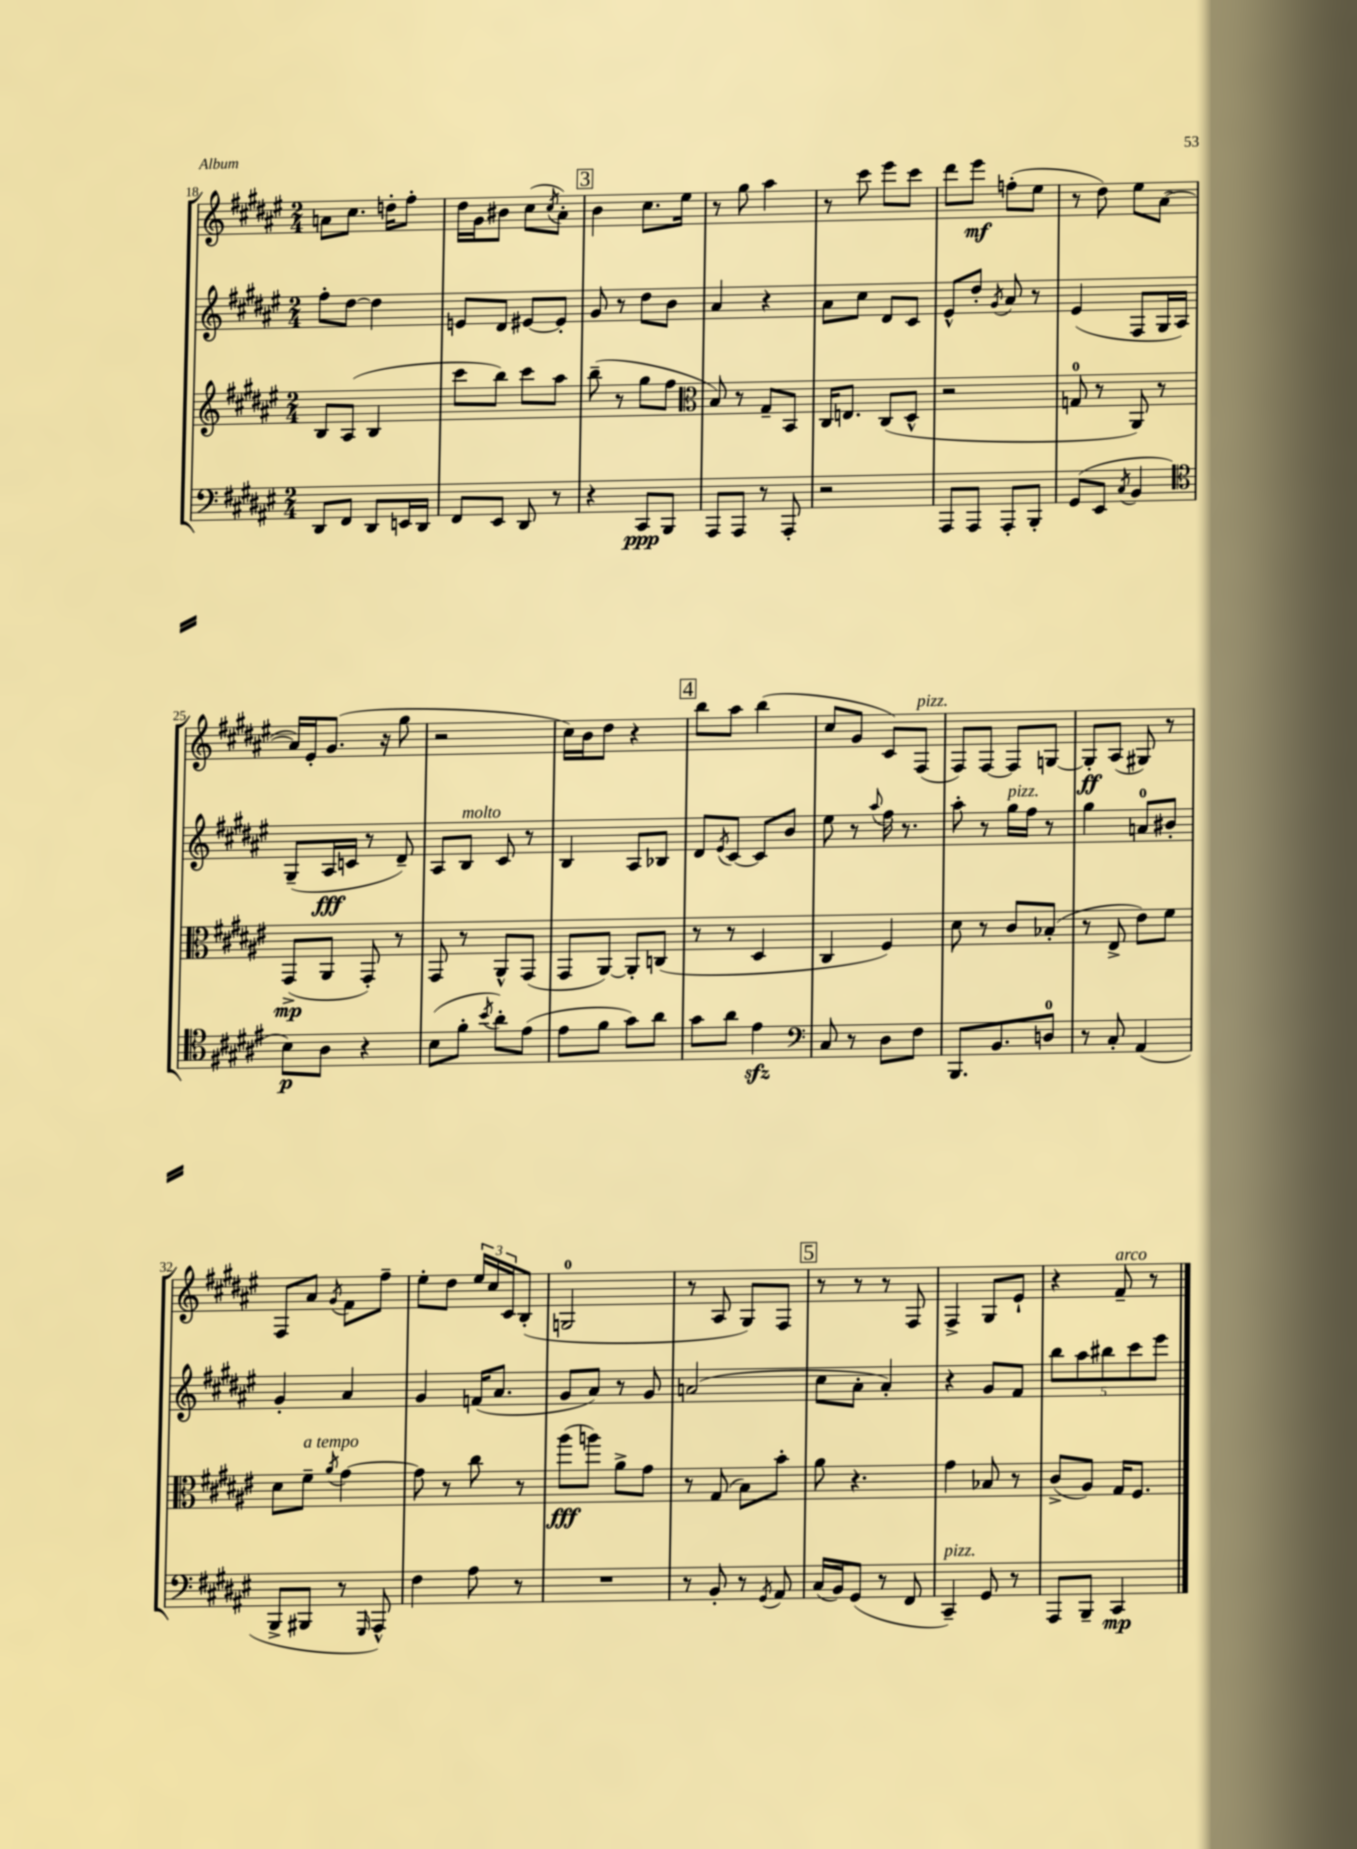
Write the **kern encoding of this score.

**kern	**kern	**kern	**kern
*staff4	*staff3	*staff2	*staff1
*clefF4	*clefG2	*clefG2	*clefG2
*k[f#c#g#d#a#e#]	*k[f#c#g#d#a#e#]	*k[f#c#g#d#a#e#]	*k[f#c#g#d#a#e#]
*M2/4	*M2/4	*M2/4	*M2/4
8DD#	8B	8ff#'	8a
8FF#	(8A#	[8dd#	8.cc#
8DD#	4B	4dd#]	.
.	.	.	16dd'
16EE	.	.	8ff#'
16DD#	.	.	.
=	=	=	=
8FF#	8ccc#	8e	16dd#
.	.	.	16g#
8EE#	8bb)	8d#	8b#
8DD#	8ccc#	[8e#	(8cc#
.	.	.	8qcc#
8r	8aa#	8e#']	8a#')
=	=	=	=
4r	(8bb~	8g#	4b
.	8r	8r	.
8CC#	8gg#	8dd#	8.cc#
8BBB	8ff#	8b	.
.	.	.	16ee#
=	=	=	=
*	*clefC3	*	*
8AAA#	8B)	4a#	8r
8AAA#	8r	.	8gg#
8r	8G#~	4r	4aa#
8AAA#'	8BB	.	.
=	=	=	=
2r	16C#	8a#	8r
.	8.E	.	.
.	.	8cc#	8ccc#
.	(8C#	8d#	8eee#
.	8D#^^	8c#	8ccc#
=	=	=	=
8AAA#	2r	8e#^^	8ddd#
8AAA#	.	8dd#'	8eee#
.	.	8qg#	.
8AAA#'	.	8a#	(8ff'
8BBB'	.	8r	8ee#
=	=	=	=
(8GG#	8G	(4e#	8r
8EE#	8r	.	8dd#)
8qC#	.	.	.
4BB	8AA#)	8F#	8ee#
.	8r	16G#	([8a#
.	.	16A#)	.
=	=	=	=
*clefC4	*	*	*
8B)	(8GG#^	(8G#~	16a#])
.	.	.	16e#'
8A#	8AA#	16A#	(8.g#
.	.	16c	.
4r	8GG#')	8r	.
.	.	.	16r
.	8r	8d#~)	8gg#
=	=	=	=
(8B	8GG#	8A#	2r
8f#'	8r	8B	.
8qb	.	.	.
8a#')	8AA#^^	8c#	.
(8e#	(8GG#	8r	.
=	=	=	=
8e#	8GG#	4B	16cc#)
.	.	.	16b
8f#	[8AA#)	.	8dd#
8g#)	8AA#']	8A#	4r
8a#	(8C	8B-	.
=	=	=	=
8g#	8r	8d#	8bb
.	.	8qe#	.
8a#	8r	[8c#	8aa#
4e#	4D#	8c#]	(4bb
.	.	8b	.
=	=	=	=
*clefF4	*	*	*
8C#	4C#	8ee#	8cc#
8r	.	8r	8g#
.	.	8qqaa#	.
8D#	4F#)	16ff#	8c#)
.	.	8.r	.
8F#	.	.	(8F#
=	=	=	=
8.BBB	8d#	8aa#'	8F#)
.	8r	8r	[8F#
8.BB	.	.	.
.	8c#	16gg#	8F#]
.	.	16ff#	.
8D	(8B-'	8r	[8G
=	=	=	=
8r	8r	4gg#	8G']
8C#'	8E#^	.	(8A#
(4AA#	8e#)	8a	8G#)
.	8f#	8b#'	8r
=	=	=	=
8BBB^	8d#	4g#'	8F#
8BBB#	8f#~	.	8a#
.	8qa#	.	8qg#
8r	[4g#	4a#	8f#
16qqGGG#	.	.	.
8AAA#^^)	.	.	8ff#~
=	=	=	=
4F#	8g#]	4g#	8ee#'
.	8r	.	8dd#
8A#	8cc#	(16f	24ee#
.	.	.	24cc#
.	.	8.a#	.
.	.	.	24c#
8r	8r	.	(8B'
=	=	=	=
2r	(8aa#	8g#	2G
.	8aa)	8a#)	.
.	8a#^	8r	.
.	8g#	8g#	.
=	=	=	=
8r	8r	(2a	8r
8BB'	(8G#	.	8A#
8r	8B)	.	8G#)
8qGG#	.	.	.
8AA#	8b'	.	8F#
=	=	=	=
(16C#	8a#	8cc#	8r
16BB)	.	.	.
(8GG#	4.r	8a#'	8r
8r	.	4a#')	8r
8FF#	.	.	8F#
=	=	=	=
4CC#~)	4g#	4r	4F#^
8GG#	8B-	8g#	8G#
8r	8r	8f#	8e#`
=	=	=	=
8AAA#	(8c#^	10bb	4r
.	.	10aa#	.
8BBB~	8A#)	.	.
.	.	10bb#	.
4CC#	16G#	.	8f#~
.	.	10ccc#	.
.	8.F#	.	.
.	.	.	8r
.	.	10eee#	.
==	==	==	==
*-	*-	*-	*-
